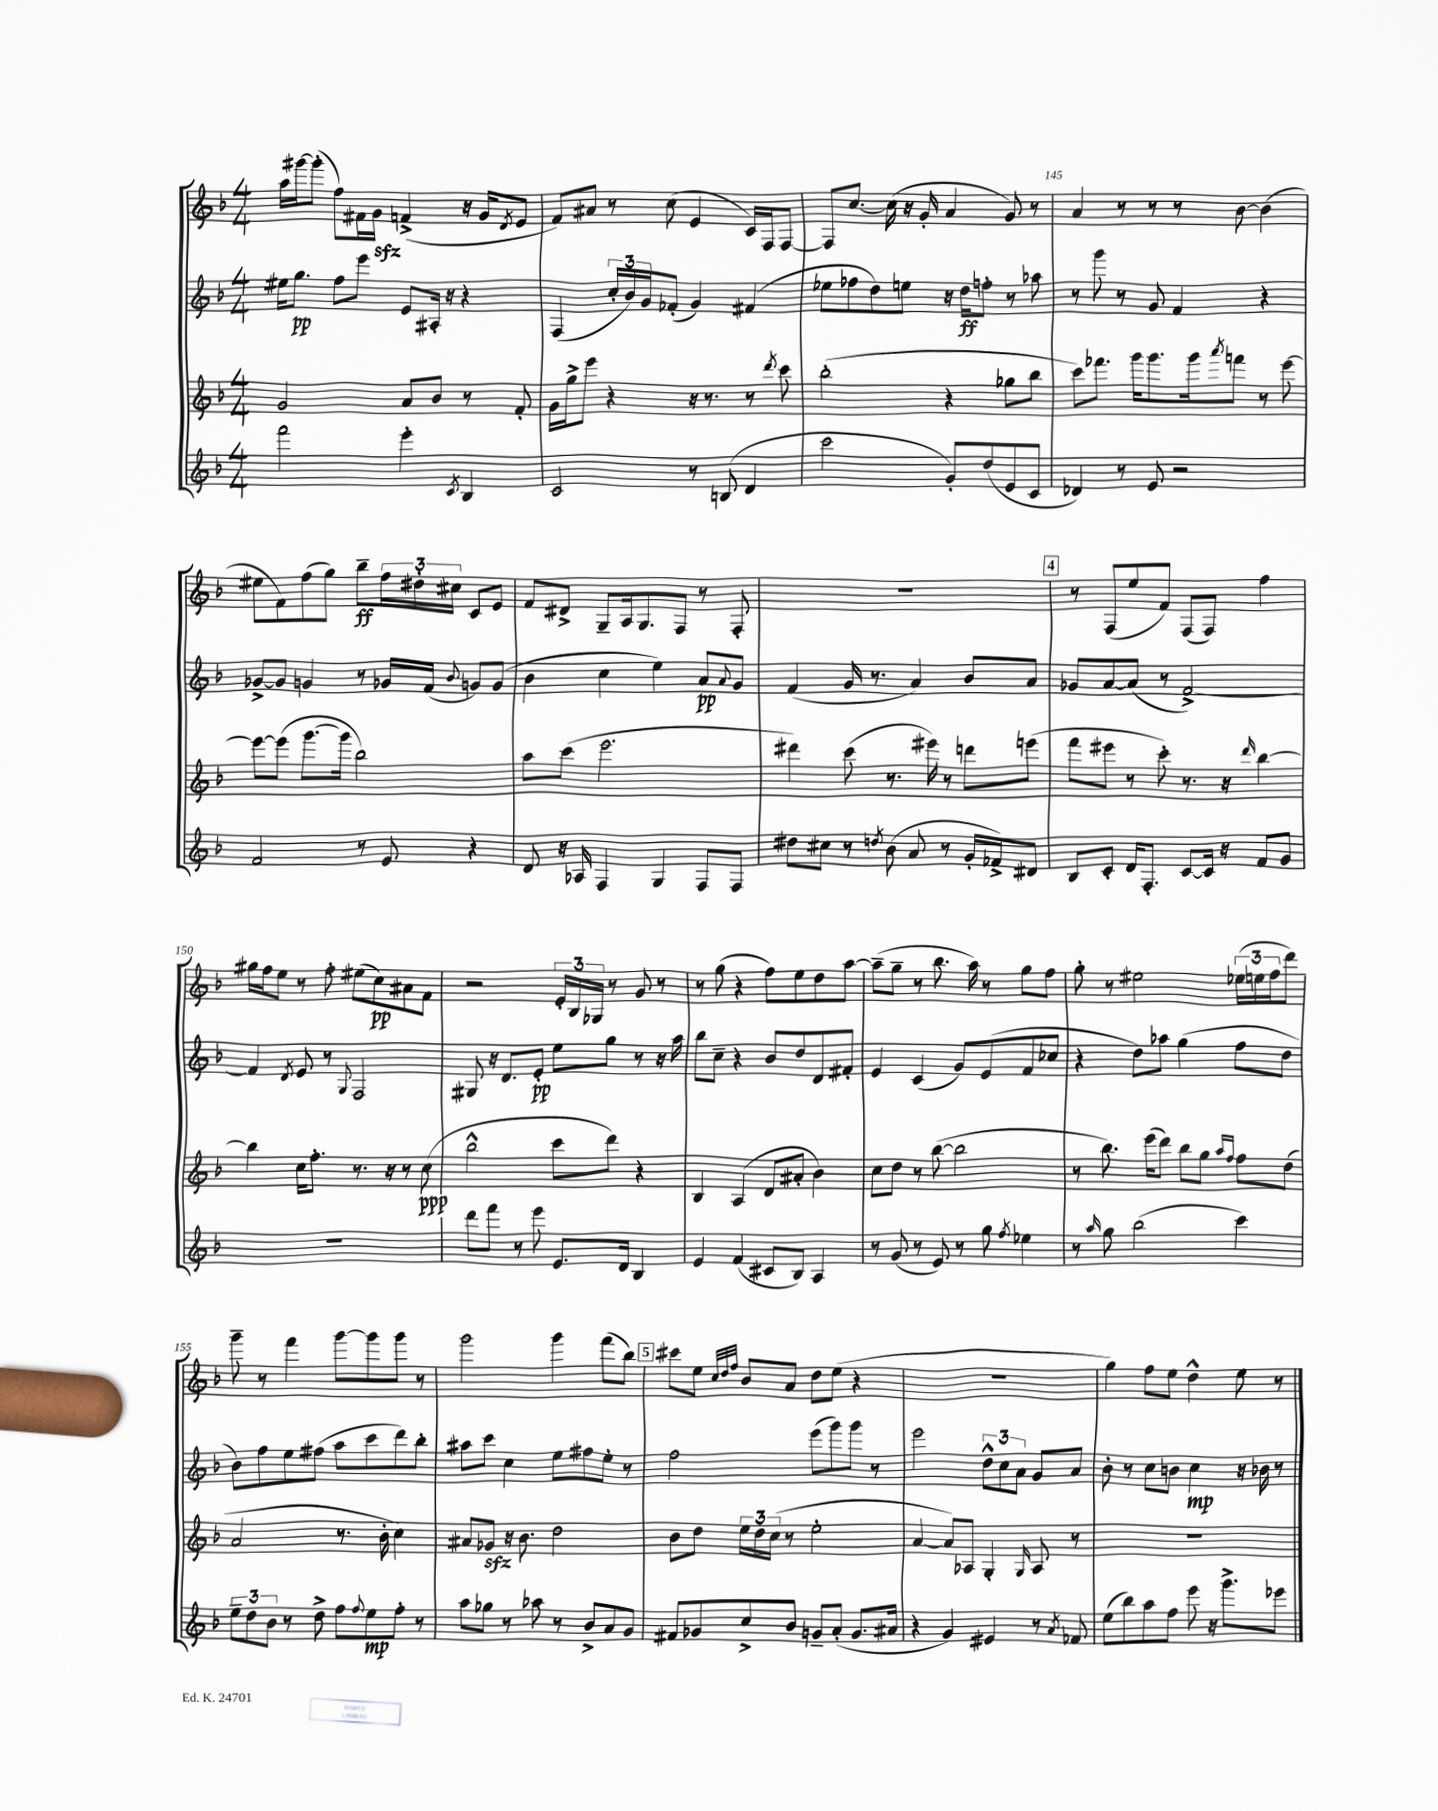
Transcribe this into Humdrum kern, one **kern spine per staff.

**kern	**kern	**kern	**kern
*staff4	*staff3	*staff2	*staff1
*clefG2	*clefG2	*clefG2	*clefG2
*k[b-]	*k[b-]	*k[b-]	*k[b-]
*M4/4	*M4/4	*M4/4	*M4/4
2fff\	2g/	16ee#\LK	16aa\LL
.	.	8.gg\J	[16ggg#\J
.	.	.	(8ggg#'\]J
.	.	8ff\L	8ff\L)
.	.	8eee\J	16f#\L
.	.	.	16g\JJ
4eee'\	8a/L	8e/L	(4f^/
.	8b-/J	16A#'/Jk	.
.	.	16r	.
8qc/	.	.	.
4B-/	8r	4r	16r
.	.	.	16g/LK
.	.	.	8qd/
.	8f'/	.	8e/J
=	=	=	=
2c/	16g\LL	(4F/	8f/L)
.	16gg^\J	.	.
.	8eee\J	.	8a#/J
.	4r	24cc'/LL	8r
.	.	24b-/)	.
.	.	24g/J	.
.	.	(8f-'/J	(8cc\
8r	16r	4g/)	4e/
.	8.r	.	.
(8B/	.	.	.
4d/	8r	(4f#/	16c/LL)
.	.	.	16F/J
.	8qddd/	.	.
.	8ccc\	.	[8F/J
=	=	=	=
2ccc\	(2bb-'\	8ee-\L	8F/]L
.	.	8ff-\	[8.cc/J
.	.	8dd\)	.
.	.	.	(16cc\]
.	.	8ee\J	16r
.	.	.	16g'/
8g'/L)	4r	16r	4a/
.	.	16dd\LK	.
(8dd/	.	8ff'\J	.
8e/	8gg-\L	8r	8g/)
8c/J	8bb-\J	8aa-\	8r
=	=	=	=
4d-/)	8ccc\L)	8r	4a/
.	8.fff-\J	8ggg\	.
8r	.	8r	8r
.	16ggg\LK	.	.
8e/	8.ggg\	8g/	8r
2r	.	4f/	8r
.	16ggg\k	.	.
.	8qaaa/	.	.
.	8fff\J	.	[8b-\
.	8r	4r	(4b-\]
.	[8eee\	.	.
=	=	=	=
2f/	8eee\_L	[8g-^/L	8ee#\L
.	(8eee\]J	8g-/]J	8f\)
.	[8.ggg\L	4g/	(8ff\
.	.	.	8gg\J)
.	16ggg\]Jk	.	.
8r	2bb-\)	8r	8bb-~\L
8e/	.	16g-/LL	24ff\L
.	.	.	24dd#'\
.	.	(16f/JJ	.
.	.	.	24cc#\JJ
.	.	8qqb-/	.
4r	.	8g/L)	8c/L
.	.	(8g/J	8e/J
=	=	=	=
8d/	8aa\L	4b-\	8f/L
16r	(8ccc\J	.	8d#^/J
16A-/	.	.	.
4F/	2.eee\	4cc\	8G~/L
.	.	.	16A/k
.	.	.	8.G/
4G/	.	4ee\)	.
.	.	.	8F/J
8F/L	.	8a/L	8r
.	.	8qqa/	.
8F/J	.	8g/J	8F'/
=	=	=	=
8dd#\L	4ddd#\)	(4f/	1r
8cc#\J	.	.	.
8r	(8ccc\	16g/	.
.	.	8.r	.
8qdd/	.	.	.
(8b-\	8.r	.	.
8a/	.	4a/)	.
.	16eee#\)	.	.
8r	8r	.	.
16g'/LL	8ddd\L	8b-/L	.
16f-^/J)	.	.	.
8d#/J	(8eee\J	8a/J	.
=	=	=	=
8B-/L	8fff\L	8g-/L	8r
8c'/J	8eee#\J	[8a/	(8F/L
16d/LK	8r	(8a/]J	8ee/
8.F'/J	.	.	.
.	8ccc'\)	8r	8f/J)
[8c/L	8.r	[2f^/)	(8F/L
16c/]Jk	.	.	8F/J)
16r	16r	.	.
.	16qqddd/	.	.
8f/L	[4bb-\	.	4ff\
8g/J	.	.	.
=	=	=	=
1r	4bb-\]	4f/]	16gg#\LL
.	.	.	16ff\J
.	.	.	8ee\J
.	.	8qd/	.
.	16cc\LK	8e/	8r
.	8.ff'\J	.	.
.	.	8r	8ff'\
.	.	8qqG/	.
.	8.r	2F/	(8ee#\L
.	.	.	8cc\)
.	16r	.	.
.	8r	.	8a#\
.	(8cc\	.	8f\J
=	=	=	=
8ddd\L	2bb-^^\	8G#/	2r
8fff\J	.	16r	.
.	.	8.d/L	.
8r	.	.	.
8eee\	.	8e'/J	.
8.e/L	8ccc\L	8ee\L	24e'/LL
.	.	.	24B-/
.	.	.	24G-/JJ
.	8ddd\J)	8gg\J	8r
16d/Jk	.	.	.
4B-/	4r	8r	8g/
.	.	16r	8r
.	.	16aa\	.
=	=	=	=
4e/	4B-/	8bb-\L	8r
.	.	8cc~\J	(8gg\
(4f/	(4A/	4r	4r
8c#/L	8d/L	8b-/L	8ff\L)
8B-/J)	8a#'/J	8dd/	8ee\
4A/	4b-\)	8d/	8dd\
.	.	8f#'/J	[8aa\J
=	=	=	=
8r	8cc\L	4e/	(8aa~\]L
(8g/	8dd\J	.	8gg~\J
8r	8r	(4c/	8r
8e/)	([8bb-\	.	8.bb-\
8r	2bb-\]	8g/L)	.
.	.	.	16aa\)
8gg\	.	(8e/	8r
8qff/	.	.	.
4ee-\	.	8f/	8gg\L
.	.	8cc-/J	8ff\J
=	=	=	=
8r	8r	4r	8gg'\
16qqaa/	.	.	.
8gg\	8.bb-\)	.	8r
(2bb-\	.	8dd\L)	2ee#\
.	(16eee\LK	.	.
.	8ddd\J)	8aa-\J	.
.	8bb-\L	(4gg\	.
.	8gg\J	.	.
.	16qqaa/LL	.	.
.	16qqff/JJ	.	.
4ccc\)	8ff\L	8ff\L	(24ee-\LL
.	.	.	24ee\
.	.	.	24ff\J
.	(8dd\J	8dd\J	8ddd\J)
=	=	=	=
12ee~\L	2a/	8b-\L)	8ggg~\
12dd\	.	.	.
.	.	8ff\	8r
12b-\J	.	.	.
8r	.	8ee\	4fff\
8dd^\	.	(8ff#\J	.
8ff\L	8.r	8aa\L	[8ggg\L
8qqff/	.	.	.
8ee\	.	8ccc\	8ggg\]
.	16b-'\	.	.
8ff'\J	4cc\)	8ddd\)	8ggg\J
8r	.	8bb-'\J	8r
=	=	=	=
8aa\L	8a#/L	8aa#\L	2ggg\
8gg-\J	8g-/J	8ccc\J	.
8r	16r	4cc\	.
.	8.b-\	.	.
8aa-\	.	.	.
8r	2dd\	8ee\L	4ggg\
8b-^/L	.	8ff#\	.
8a/	.	8ee'\J	(8fff\L
8g/J	.	8r	8bb-\J)
=	=	=	=
8f#/L	8b-\L	2ff\	8ccc#\L
8g-/	8dd\J	.	8ee\J
.	.	.	32qqcc/LLL
.	.	.	32qqdd/
.	.	.	32qqff/JJJ
8cc^/	24ee\LL	.	8b-/L
.	24dd\	.	.
.	(24cc\JJ	.	.
8b-/J	8r	.	8a/J
8g~/L	2ee'\	(8eee\L	8dd\L
(8a'/J	.	8ggg\)	(8ee\J
8.g/L	.	8ggg\J	4r
.	.	8r	.
16a#/Jk	.	.	.
=	=	=	=
4r	[4a/	2eee\	1r
4g/)	8a/]L)	.	.
.	8A-/J	.	.
4e#/	4G'/	12dd^^\L	.
.	.	12cc\	.
.	.	12a\J	.
.	16qqG/	.	.
8r	8A-/	8g/L	.
8qa/	.	.	.
8f-/	8r	8a/J	.
=	=	=	=
(8ee\L	1r	8b-'\	4gg\)
8bb-\)	.	8r	.
8aa\	.	8cc\L	8ff\L
8ff\J	.	8b\J	8ee\J
8eee\	.	4cc\	4dd^^\
16r	.	.	.
8.ggg^\L	.	.	.
.	.	16r	8ee\
.	.	16b-\	.
8eee-\J	.	8r	8r
==	==	==	==
*-	*-	*-	*-
